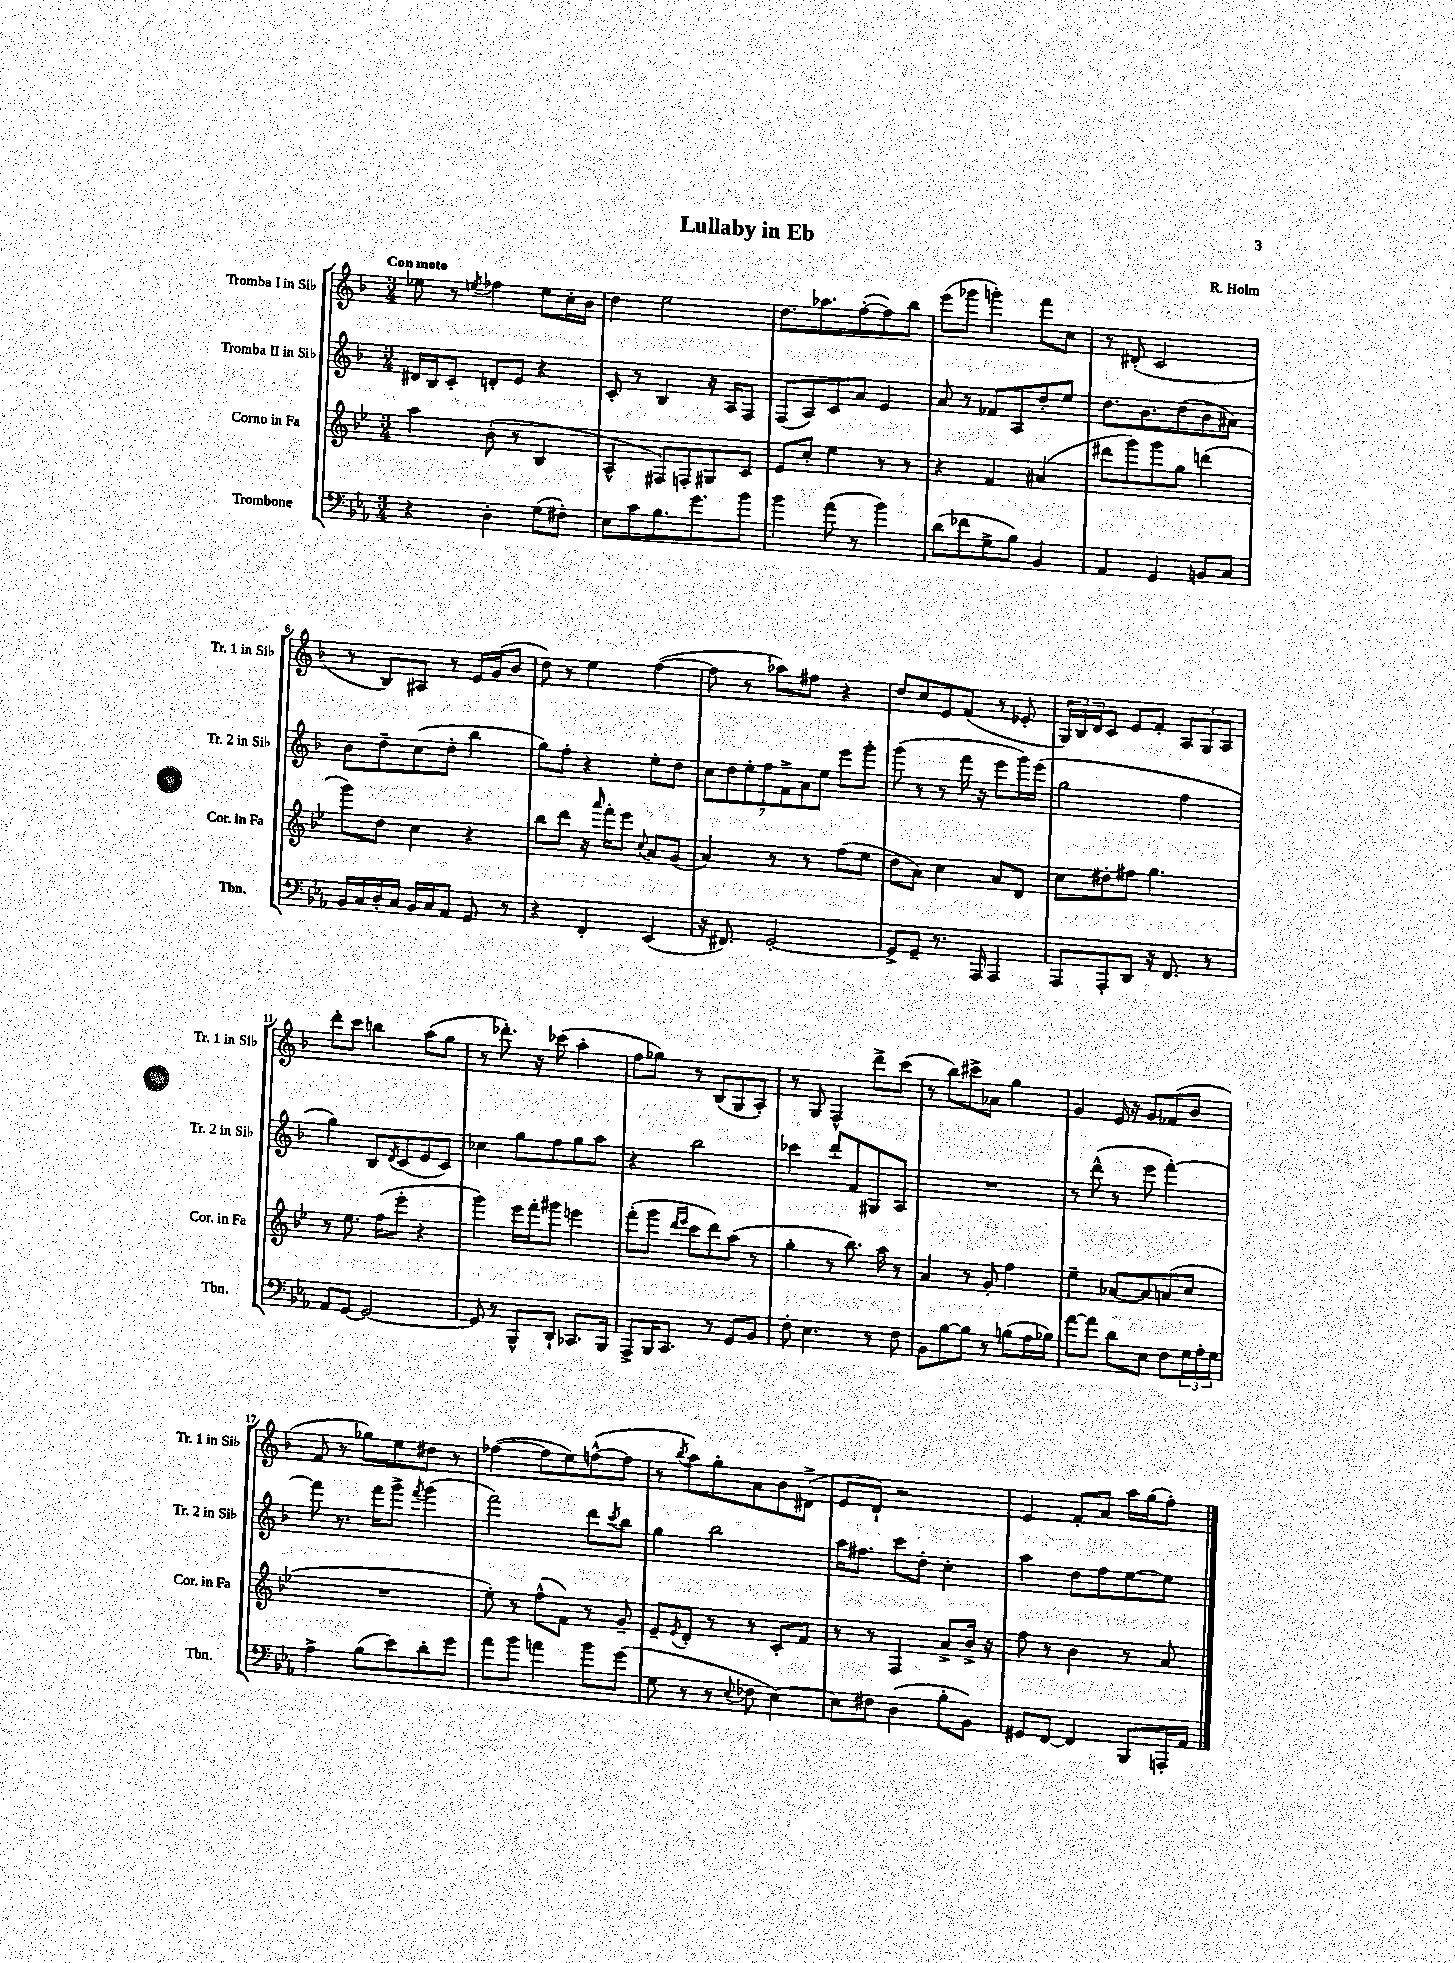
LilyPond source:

\header { title = "Lullaby in Eb" composer = "R. Holm" }
<<
\new StaffGroup <<
\new Staff = "s0" \with { instrumentName = "Tromba I in Sib" shortInstrumentName = "Tr. 1 in Sib" } {
    \clef treble \key f \major \numericTimeSignature \time 3/4 \tempo "Con moto"
    ees''8 r8 \acciaccatura { e''8 } fes''4 e''8 c''16-. bes'16 |
    d''4 e''2 |
    d''8. aes''8. f''8~-.( f''8) bes''8 |
    e'''8( ges'''8 g'''4-.) f'''8 c''8 |
    r8 dis'8-.( c'2 |
    r8 bes8) ais8 r8 e'16 g'16( bes'8 |
    d''8) r8 e''4 f''4~( |
    f''8 r8 aes''8) fis''8 r4 |
    d''8 c''8 e'8 f'8( r8 ees'8-. |
    \tuplet 3/2 { g16) bes16 d'16 } c'8 e'8 f'8-. \tuplet 3/2 { a8 g8 a8 } |
    d'''8-. c'''8 b''4 a''8( g''8 |
    r8 des'''8.-.) r16 ces'''8( a''4-. |
    f''8 ges''8) r8 bes8( g8 a8-.) |
    r8 g8 f4-^ d'''8-> c'''8( |
    r8 bes''8) cis'''8-> aes'8 g''4 |
    g'4 e'16 r16 g'8 fes'8( bes'8 |
    f'8 r8 ges''8) e''8 dis''8 r8 |
    fes''4~( fes''8 e''8) f''8~-^( f''8 |
    r8 \acciaccatura { bes''8 } a''8) g''8-. a'8 bes'8 dis'8->( |
    e'8 d'8-!) r2 |
    e'4 f'8-. a'8 a''16 g''16( f''8-.) \bar "|." |
}
\new Staff = "s1" \with { instrumentName = "Tromba II in Sib" shortInstrumentName = "Tr. 2 in Sib" } {
    \clef treble \key f \major \numericTimeSignature \time 3/4
    dis'16 bes16 c'8-. d'8-. e'8 r4 |
    c'8-. r8 bes4 r16 a16 f8 |
    f8( a8) c'8 a'8 e'4 |
    a'8 r8 fes'8 a8 d''8-. e''8 |
    d''8. bes'8. d''8( bes'8 ais'8) |
    bes'8 d''8-- c''8( d''8-. bes''4 |
    g''8) f''8-. r4 e''8-. d''8 |
    \tuplet 7/4 { c''8 d''8 e''8-. f''8 f'8-> a'8 e''8 } e'''8 g'''8-. |
    g'''8( r8 r8 f'''16 r16 e'''8 g'''16) e'''16( |
    g''2 f''4 |
    g''4) bes8 \acciaccatura { d'8 } c'8( e'8 c'8) |
    ces''4 g''8 f''8 g''8 a''8 |
    r4 bes''2 |
    ces'''4 d'''8-. f'8 gis8 a8 |
    R2. |
    r8 d'''8-^( r8 e'''8 f'''4~-.) |
    f'''8 r8. f'''16 g'''8-> \acciaccatura { f'''8 } g'''4( |
    f'''2) d'''8 \acciaccatura { c'''8 } bes''8 |
    g''4 bes''2 |
    a''16 fis''8. c'''8 d''8-. c''4-. |
    a''4 d''8 f''8 e''8~ e''8 \bar "|." |
}
\new Staff = "s2" \with { instrumentName = "Corno in Fa" shortInstrumentName = "Cor. in Fa" } {
    \clef treble \key bes \major \numericTimeSignature \time 3/4
    a''4 bes'8-.( r8 bes4 |
    a4-^ fis8) f8-. gis8 c'8 |
    ees'8 c''8-. ees''4 r8 r8 |
    r4 f'4 ais'4( |
    dis'''8 g'''8) g'''8 g''8 d'''4( |
    g'''8) d''8 c''4 r4 |
    bes''8 d'''8 r16 \grace { a'''16 } f'''16-. ees'''8 \appoggiatura { c''8 } a'8 g'8( |
    a'4) r8 r8 f''8( ees''8 |
    d''8 a'8) c''4 a'8 d'8 |
    c''8 dis''8-. fis''8 g''4. |
    r8 ees''8. f''16( ees'''8-. r4 |
    g'''4) ees'''16 f'''16-. gis'''8 e'''4 |
    f'''8-.( g'''8 \grace { d'''16 ees'''16 } c'''8 d'''8) a''8( r8 |
    g''4-. r8 bes''8.) a''16 r8 |
    a'4 r8 g'8-. f''4 |
    ees''4-- aes'8~ aes'8 a'8( c''8 |
    R2. |
    ees''8-.) r8 f''8-^( f'8) r8 g'8-- |
    ees'8-- \acciaccatura { ees'8 } d'8-. r8 r8 c'8-. f'8 |
    r8 r8 f4 a'8-> bes'16-> r16 |
    f''8 r8 bes'4 r8 a'8 \bar "|." |
}
\new Staff = "s3" \with { instrumentName = "Trombone" shortInstrumentName = "Tbn." } {
    \clef bass \key ees \major \numericTimeSignature \time 3/4
    r4 d4-. g8( fis8-.) |
    ees8 c'8 bes8. g'8. bes'8 |
    bes'4 aes'8( r8 bes'4) |
    d'8( fes'8 g8-> bes8) bes,4 |
    aes,4 g,4 b,8 c8 |
    bes,16 c16 d16-. c16 bes,16 c16 aes,8 g,8 r8 |
    r4 f,4-. ees,4( |
    r16 fis,8.) g,2~-. |
    g,8-> g,8-- r8. aes,,16 aes,,4 |
    aes,,8 aes,,8-. d,8 r16 f,8. r8 |
    aes,8 g,8~ g,2~ |
    g,8 r8 bes,,8-^ d,8-! ces,8. bes,,16 |
    aes,,8-> bes,,16 c,8. r8 g,8 bes,8 |
    f8-. ees4. r8 f8 |
    bes,8 bes8~ bes8 r8 b8( aes16 bes16) |
    aes'8~ aes'8 d'8 ees8 f8 \tuplet 3/2 { g16 aes16-. g16 } |
    aes4-> bes8( ees'8) d'8-. g'8 |
    aes'8 bes'8 a'4 bes'8 g'8( |
    g8 r8 r8 \appoggiatura { ees8 } fes8 ees4~) |
    ees8 fis8 d4( bes8-. bes,8) |
    gis,8 f,8~ f,4 bes,,8 a,,16-. aes,16 \bar "|." |
}
>>
>>
